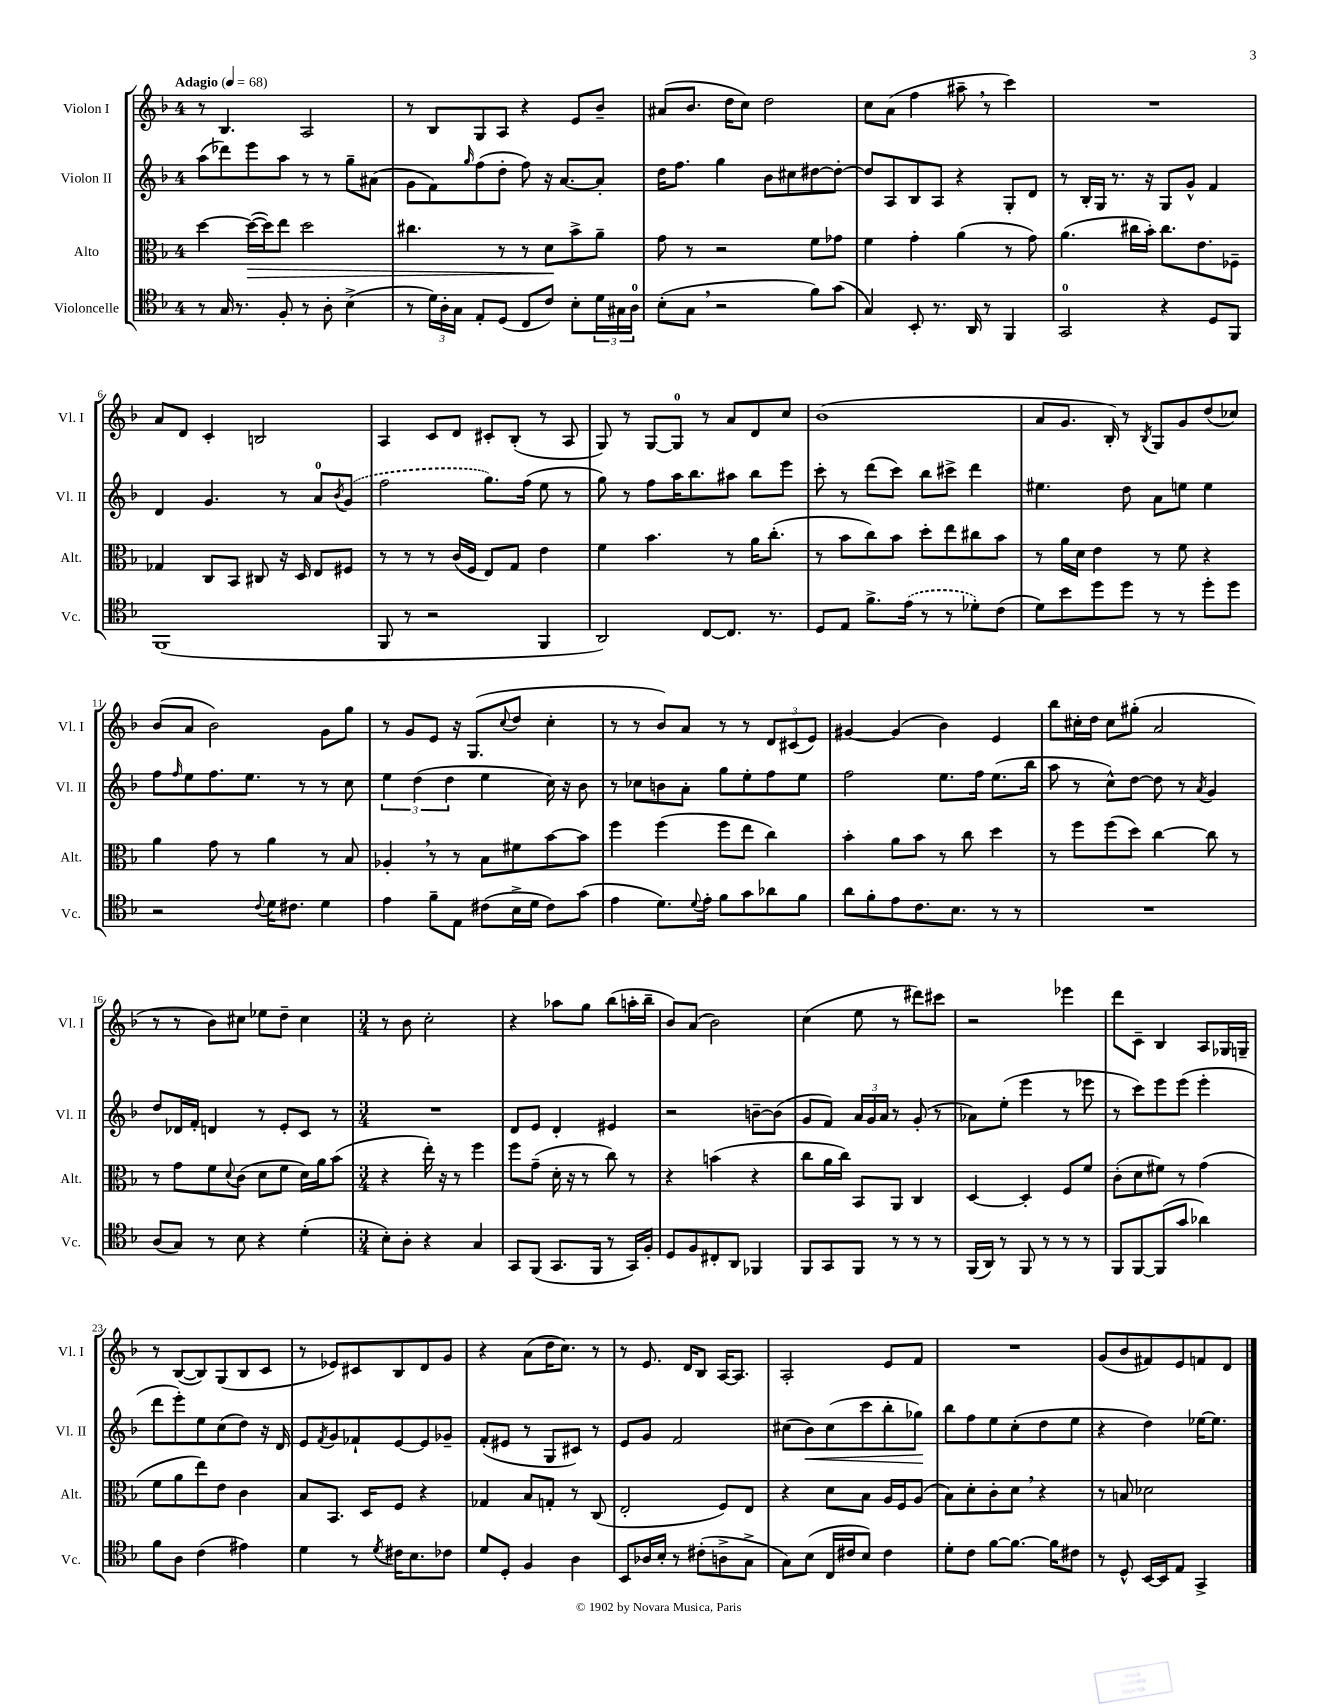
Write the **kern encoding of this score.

**kern	**kern	**kern	**kern
*staff4	*staff3	*staff2	*staff1
*clefC4	*clefC3	*clefG2	*clefG2
*k[b-]	*k[b-]	*k[b-]	*k[b-]
*M4/4	*M4/4	*M4/4	*M4/4
*MM68	*MM68	*MM68	*MM68
8r	[4dd	(8aa	8r
16G	.	8ddd-)	4.B-
8.r	.	.	.
.	(16dd_	8eee	.
.	16dd])	.	.
8F'	8ee	8aa	.
8r	2dd	8r	2A
8A'	.	8r	.
(4B-^	.	8gg~	.
.	.	(8a#	.
=	=	=	=
8r	4.cc#	8g	8r
24d)	.	8f)	8B-
24A'	.	.	.
24G	.	.	.
.	.	16qqgg	.
8E'	.	(8ff	8G
(8D	8r	8dd'	8A
8C	8r	8ff)	4r
8c)	8d	16r	.
.	.	[8.a	.
8B-'	8b-^	.	8e
24d	8a~	8a']	8b-~
24G#	.	.	.
24A	.	.	.
=	=	=	=
(8B-'	8g	16dd	(8a#
.	.	8.ff	.
8G	8r	.	8.b-
2r	2r	4gg	.
.	.	.	16dd
.	.	.	8cc)
.	.	8b-	2dd
.	.	8cc#	.
8f)	8f	[8dd#	.
(8g	8g-	8dd#'_	.
=	=	=	=
4G)	4f	8dd#]	8cc
.	.	8A	(8a
8BB-'	4g'	8B-	4ff
8.r	.	8A	.
.	(4a	4r	8aa#~
16AA	.	.	.
8r	.	.	8r
4FF	8r	8G'	4ccc)
.	8g)	8d	.
=	=	=	=
2GG	(4.a	8r	1r
.	.	16B-'	.
.	.	16G	.
.	.	8.r	.
.	16cc#	.	.
.	16b-')	16r	.
4r	8.cc#	8G	.
.	.	8g^^	.
.	8.e	.	.
8D	.	4f	.
8FF	8F-~	.	.
=	=	=	=
(1FF	4G-	4d	8a
.	.	.	8d
.	8C	4.g	4c'
.	8BB-	.	.
.	8C#	.	2B
.	16r	8r	.
.	16D	.	.
.	8E	8a	.
.	.	8qb-	.
.	8F#	(8g	.
=	=	=	=
8FF	8r	2ff	4A
8r	8r	.	.
2r	8r	.	8c
.	(16c	.	8d
.	16F	.	.
.	8E)	8.gg)	8c#'
.	8G	.	(8B-'
.	.	(16ff	.
4FF	4e	8ee	8r
.	.	8r	8A
=	=	=	=
2AA)	4f	8gg)	8G)
.	.	8r	8r
.	4.b-	8ff	[8G
.	.	16aa	8G]
.	.	8.bb-	.
[8C	.	.	8r
8.C]	8r	8aa#	8a
.	16a	8bb-	8d
8.r	(8.cc'	.	.
.	.	8eee	8cc
=	=	=	=
8D	8r	8ccc'	(1b-
8E	8b-	8r	.
8.f^	8cc)	(8ddd	.
.	8b-	8ccc)	.
(16e	.	.	.
8r	8dd'	8bb-	.
8r	8ee	8ccc#^	.
8d-')	8cc#	4ddd	.
(8c	8b-	.	.
=	=	=	=
8d)	8r	4.ee#	8a
8b-	16a	.	8.g
.	16d	.	.
8dd	4e	.	.
.	.	.	16B-')
8dd	.	8dd	8r
.	.	.	8qB-
8r	8r	8a	8G
8r	8f	8ee	8g
8dd'	4r	4ee	(8dd
8dd	.	.	8cc-)
=	=	=	=
2r	4a	8ff	(8b-
.	.	16qqff	.
.	.	8ee	8a
.	8g	8.ff	2b-)
.	8r	.	.
.	.	8.ee	.
8qqc	.	.	.
16d	4a	.	.
8.c#	.	.	.
.	.	8r	.
4d	8r	8r	8g
.	8B-	8cc	8gg
=	=	=	=
4e	4A-'	6ee	8r
.	.	.	8g
.	.	(6dd	.
8f~	8r	.	8e
.	.	6dd	.
8E	8r	.	16r
.	.	.	(8.G
(8c#	8B-	4ee	.
.	.	.	8qqcc
16B-^	8f#	.	8dd
16d	.	.	.
8c#)	[8b-	16cc)	4cc'
.	.	16r	.
(8g	8b-]	8b-	.
=	=	=	=
4e	4ff	8r	8r
.	.	8cc-	8r
8.d)	(4ff	8b	8b-)
.	.	8a'	8a
8qqd	.	.	.
16e'	.	.	.
8f	8ff	8gg	8r
8g	8ee	8ee'	8r
8a-	4cc)	8ff	12d
.	.	.	(12c#
8f	.	8ee	.
.	.	.	12e)
=	=	=	=
8a	4b-'	2ff	[4g#
8f'	.	.	.
8e	8a	.	(4g#]
8.c	8b-	.	.
.	8r	8.ee	4b-)
8.B-	.	.	.
.	8cc	.	.
.	.	16ff	.
8r	4dd	(8.ee	4e
8r	.	.	.
.	.	16bb-	.
=	=	=	=
1r	8r	8aa	8bb-
.	8ff	8r	16cc#'
.	.	.	16dd
.	(8ff	8cc^^)	8cc#
.	8dd)	[8dd	(8gg#'
.	[4cc	8dd]	2a
.	.	8r	.
.	.	8qa	.
.	8cc]	4g	.
.	8r	.	.
=	=	=	=
(8A	8r	8dd	8r
8G)	8g	16d-	8r
.	.	16f'	.
8r	8f	4d	8b-)
.	8qqd	.	.
8B-	(8c	.	8cc#
4r	8d	8r	8ee-
.	8f	8e'	8dd~
(4d'	16d)	8c	4cc#
.	16a	.	.
.	(8b-	8r	.
=	=	=	=
*M3/4	*M3/4	*M3/4	*M3/4
8B-')	4r	2.r	8r
8A'	.	.	8b-
4r	16ee')	.	2cc'
.	16r	.	.
.	8r	.	.
4G	4ff	.	.
=	=	=	=
8GG	8ff	8d	4r
(8FF	(8g~	8e	.
8.GG	16d'	4d'	8aa-
.	16r	.	.
.	8r	.	8gg
16FF	.	.	.
8r	8cc)	4e#	(8bb-
16GG)	8r	.	16aa'
16F'	.	.	16bb-~
=	=	=	=
8D	4r	2r	8b-)
8F	.	.	(8a
8C#'	(4b	.	2b-)
8AA	.	.	.
4FF-	4r	[8b~	.
.	.	(8b]	.
=	=	=	=
8FF	8cc	8g	(4cc
8GG	16a	8f)	.
.	16cc)	.	.
8FF	8BB-	24a	8ee
.	.	24g	.
.	.	24a	.
8r	8AA	8r	8r
8r	4C	(8g'	8ddd#)
8r	.	8r	8ccc#
=	=	=	=
(16FF	[4D	8a-)	2r
16AA)	.	.	.
8r	.	(8ee'	.
8FF	4D']	4eee	.
8r	.	.	.
8r	8F	8r	4eee-
8r	8f	8eee-	.
=	=	=	=
8FF	(8c'	8r	8ddd
[8FF	8d	8ccc)	8c~
(8FF]	8f#)	8eee	4B-
8g	8r	(8eee	.
4a-)	(4g	4eee'	8A
.	.	.	16G-
.	.	.	16G~
=	=	=	=
8f	8f	8ddd	8r
8A	8a	8eee')	([8B-
(4c	8ee)	8ee	8B-])
.	8e	(8cc	(8G
4e#)	4c	8dd)	8B-
.	.	16r	8c
.	.	16d	.
=	=	=	=
4d	8B-	8e	8r
.	.	8qf	.
.	8.BB-	8g	8e-)
8r	.	8f-`	8c#
.	16D	.	.
8qd	.	.	.
16c#	8F	[8e	8B-
8.B-	.	.	.
.	4r	8e]	8d
8c-	.	8g-~	8g
=	=	=	=
8d	4G-	(8f'	4r
8D'	.	8e#	.
4F	8B-	8r	(8a
.	8G'	8G	16dd
.	.	.	8.cc)
4A	8r	8c#)	.
.	(8C	8r	8r
=	=	=	=
8BB-	2E'	8e	8r
16A-	.	8g	8.e
16B-'	.	.	.
8r	.	2f	.
.	.	.	16d
(8c#'	.	.	8B-
8A^	8F)	.	[16A
.	.	.	8.A]
8G^	8E	.	.
=	=	=	=
8G)	4r	(8cc#	2A'
(8B-	.	8b-)	.
16C	8d	(8cc#	.
16c#	.	.	.
8B-)	8B-	8ccc	.
4c#	16A	8bb-'	8e
.	16F	.	.
.	(8A	8gg-)	8f
=	=	=	=
8d'	8B-)	8bb-	2.r
8c	8d'	8ff	.
[8f	8c'	8ee	.
8.f_	8d	(8cc'	.
.	4r	8dd	.
16f]	.	.	.
8c#	.	8ee	.
=	=	=	=
8r	8r	4r	(8g
8D^^	8B	.	8b-
[16BB-	2d-	4dd)	8f#)
16BB-]	.	.	.
8E	.	.	8e
4GG^	.	[16ee-	8f
.	.	8.ee-]	.
.	.	.	8d
==	==	==	==
*-	*-	*-	*-
